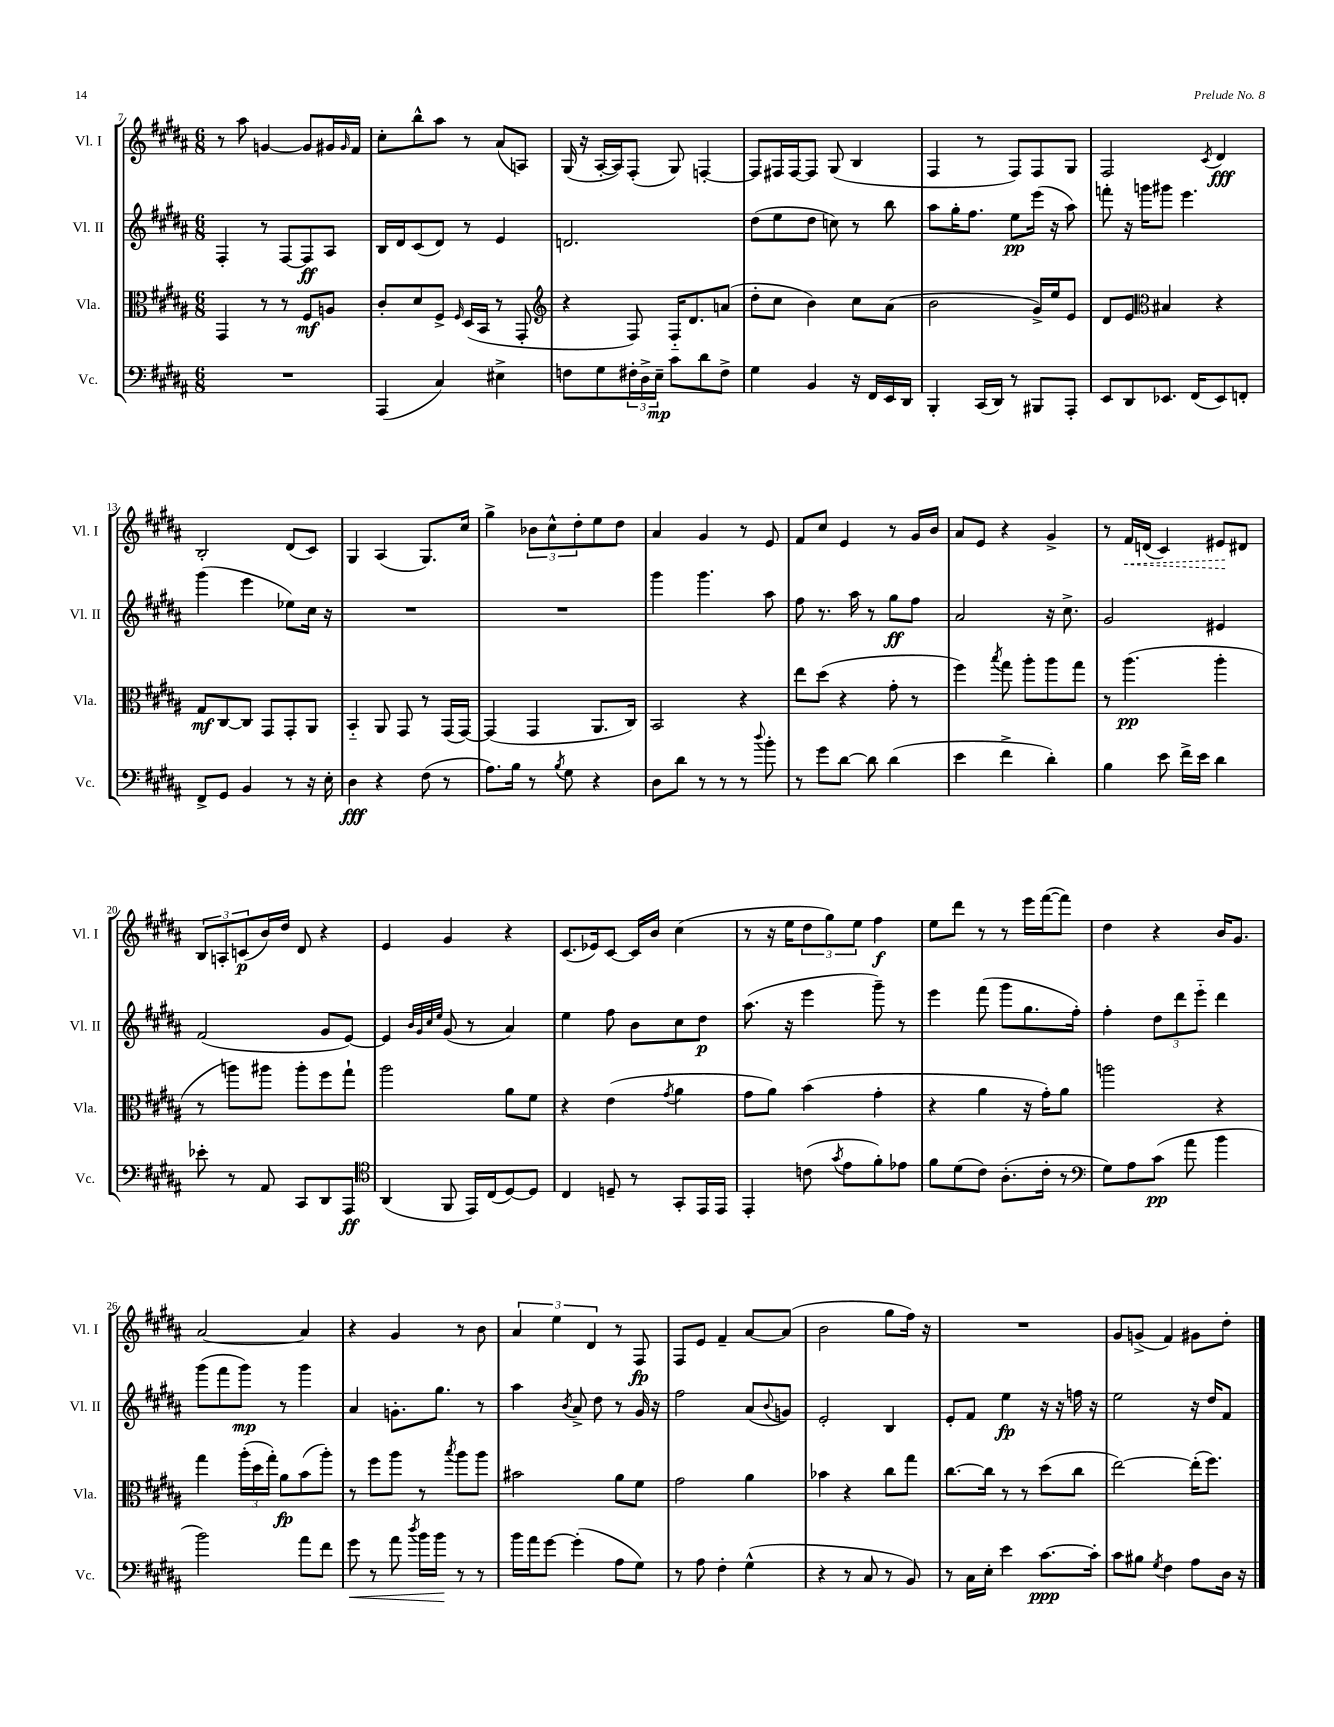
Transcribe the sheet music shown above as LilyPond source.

<<
\new StaffGroup <<
\new Staff = "s0" \with { instrumentName = "Vl. I" shortInstrumentName = "Vl. I" } {
    \clef treble \key b \major \numericTimeSignature \time 6/8
    r8 ais''8 g'4~ g'8 gis'16 \grace { gis'16 } fis'16 |
    cis''8-. b''8-^ ais''8 r8 ais'8( a8) |
    gis16( r16 ais16~-. ais16) fis8-.( gis8) f4~-. |
    f8 fis16 fis16~ fis8 gis8( b4 |
    fis4 r8 fis8) fis8 gis8 |
    fis2 \acciaccatura { cis'8 } dis'4\fff |
    b2-. dis'8( cis'8) |
    gis4 ais4( gis8.) cis''16 |
    gis''4-> \tuplet 3/2 { bes'8 cis''8-^ dis''8-. } e''8 dis''8 |
    ais'4 gis'4 r8 e'8 |
    fis'8 cis''8 e'4 r8 gis'16 b'16 |
    ais'8 e'8 r4 gis'4-> |
    r8 \once \override Hairpin.style = #'dashed-line fis'16\< d'16( cis'4) eis'8\! dis'8 |
    \tuplet 3/2 { b8 a8-. c'8\p( } b'16) dis''16 dis'8 r4 |
    e'4 gis'4 r4 |
    cis'8.( ees'16) cis'8~ cis'16 b'16 cis''4( |
    r8 r16 e''16 \tuplet 3/2 { dis''8 gis''8) e''8 } fis''4\f |
    e''8 dis'''8 r8 r8 e'''16 fis'''16~( fis'''8) |
    dis''4 r4 b'16 gis'8. |
    ais'2~ ais'4 |
    r4 gis'4 r8 b'8 |
    \tuplet 3/2 { ais'4 e''4 dis'4 } r8 fis8\fp |
    fis8 e'8 fis'4-- ais'8~ ais'8( |
    b'2 gis''8 fis''16) r16 |
    R2. |
    gis'8 g'8->( fis'4) gis'8 dis''8-. \bar "|." |
}
\new Staff = "s1" \with { instrumentName = "Vl. II" shortInstrumentName = "Vl. II" } {
    \clef treble \key b \major \numericTimeSignature \time 6/8
    fis4-. r8 fis8~ fis8\ff ais8 |
    b16 dis'16 cis'8( dis'8) r8 e'4 |
    d'2. |
    dis''8( e''8 dis''8 c''8) r8 b''8 |
    ais''8 gis''16-. fis''8. e''8\pp e'''16( r16 ais''8) |
    f'''8-. r16 g'''16 gis'''8 e'''4. |
    gis'''4( e'''4 ees''8) cis''16 r16 |
    R2. |
    R2. |
    gis'''4 gis'''4. ais''8 |
    fis''8 r8. ais''16 r8 gis''8\ff fis''8 |
    ais'2 r16 cis''8.-> |
    gis'2 eis'4 |
    fis'2( gis'8 e'8~) |
    e'4 \grace { b'32 gis'32 cis''32 e''32 } gis'8( r8 ais'4) |
    e''4 fis''8 b'8 cis''8 dis''8\p |
    ais''8.( r16 e'''4 gis'''8--) r8 |
    e'''4 fis'''8( gis'''8 gis''8. fis''16-.) |
    fis''4-. \tuplet 3/2 { dis''8 dis'''8 e'''8-_ } dis'''4 |
    gis'''8( fis'''8 gis'''8\mp) r8 gis'''4 |
    ais'4 g'8.-. gis''8. r8 |
    ais''4 \acciaccatura { b'8 } ais'8-> dis''8 r8 gis'16 r16 |
    fis''2 ais'8( \appoggiatura { b'8 } g'8) |
    e'2-. b4 |
    e'8-. fis'8 e''4\fp r16 r16 f''16 r16 |
    e''2 r16 dis''16 fis'8 \bar "|." |
}
\new Staff = "s2" \with { instrumentName = "Vla." shortInstrumentName = "Vla." } {
    \clef alto \key b \major \numericTimeSignature \time 6/8
    gis,4 r8 r8 fis8\mf a8 |
    cis'8-. dis'8 fis8-> \grace { fis16 } dis16( b,16 r8 gis,8-. |
    \clef treble r4 fis8) fis16-_ dis'8. a'8( |
    dis''8-. cis''8 b'4) cis''8 ais'8( |
    b'2 gis'16->) e''16 e'8 |
    dis'8 e'8 \clef alto bis4 r4 |
    gis8\mf cis8~ cis8 gis,8 gis,8-. ais,8 |
    b,4-_ ais,8 gis,8 r8 gis,16( gis,16~) |
    gis,4( gis,4 ais,8. cis16) |
    b,2 r4 |
    e''8 dis''8( r4 gis'8-. r8 |
    fis''4) \acciaccatura { b''8 } gis''8 ais''8-. ais''8 gis''8 |
    r8 ais''4.\pp( ais''4-. |
    r8 a''8) ais''8 ais''8-. fis''8 gis''8-! |
    ais''2 ais'8 fis'8 |
    r4 e'4( \acciaccatura { gis'8 } ais'4 |
    gis'8 ais'8) b'4( gis'4-. |
    r4 ais'4 r16 gis'16-.) ais'8 |
    a''2 r4 |
    gis''4 \tuplet 3/2 { ais''16-.( dis''16 gis''16-.) } ais'8\fp b'8( ais''8-.) |
    r8 fis''8 ais''8 r8 \acciaccatura { b''8 } ais''8 ais''8 |
    bis'2 ais'8 fis'8 |
    gis'2 ais'4 |
    bes'4 r4 cis''8 gis''8 |
    cis''8.~ cis''16 r8 r8 dis''8( cis''8 |
    e''2~) e''16-.( fis''8.) \bar "|." |
}
\new Staff = "s3" \with { instrumentName = "Vc." shortInstrumentName = "Vc." } {
    \clef bass \key b \major \numericTimeSignature \time 6/8
    R2. |
    ais,,4( cis4) eis4-> |
    f8 gis8 \tuplet 3/2 { fis16-. dis16-> e16--\mp } cis'8 dis'8 fis8-> |
    gis4 b,4 r16 fis,16 e,16 dis,16 |
    b,,4-. cis,16( dis,16) r8 bis,,8 ais,,8-. |
    e,8 dis,8 ees,8. fis,16( ees,8) f,8-. |
    fis,8-> gis,8 b,4 r8 r16 e16-. |
    dis4\fff r4 fis8( r8 |
    ais8.) b16 r8 \acciaccatura { b8 } gis8 r4 |
    dis8 dis'8 r8 r8 r8 \appoggiatura { dis''8 } b'8-. |
    r8 gis'8 dis'8~ dis'8 dis'4( |
    e'4 fis'4-> dis'4-.) |
    b4 e'8 fis'16-> e'16 dis'4 |
    ees'8-. r8 ais,8 cis,8 dis,8 ais,,8\ff |
    \clef tenor ais,4( fis,8 e,16) cis16( dis8~) dis8 |
    cis4 d8-- r8 gis,8-. e,16 e,16 |
    e,4-. c'8( \acciaccatura { gis'8 } e'8 fis'8-.) ees'8 |
    fis'8 dis'8( cis'8) ais8.-.( cis'16-. r8 |
    \clef bass gis8) ais8 cis'8\pp( ais'8 b'4 |
    b'2) ais'8 fis'8 |
    gis'8\< r8 ais'8 \acciaccatura { dis''8 } b'16 b'16\! r8 r8 |
    b'16 ais'16 gis'8~ gis'4-.( ais8 gis8) |
    r8 ais8 fis4-. gis4-^( |
    r4 r8 cis8 r8 b,8) |
    r8 cis16 e16-. e'4 cis'8.~\ppp cis'16-. |
    cis'8 bis8 \acciaccatura { gis8 } fis4 ais8 dis16 r16 \bar "|." |
}
>>
>>
\layout { \context { \Score currentBarNumber = #7 } }
